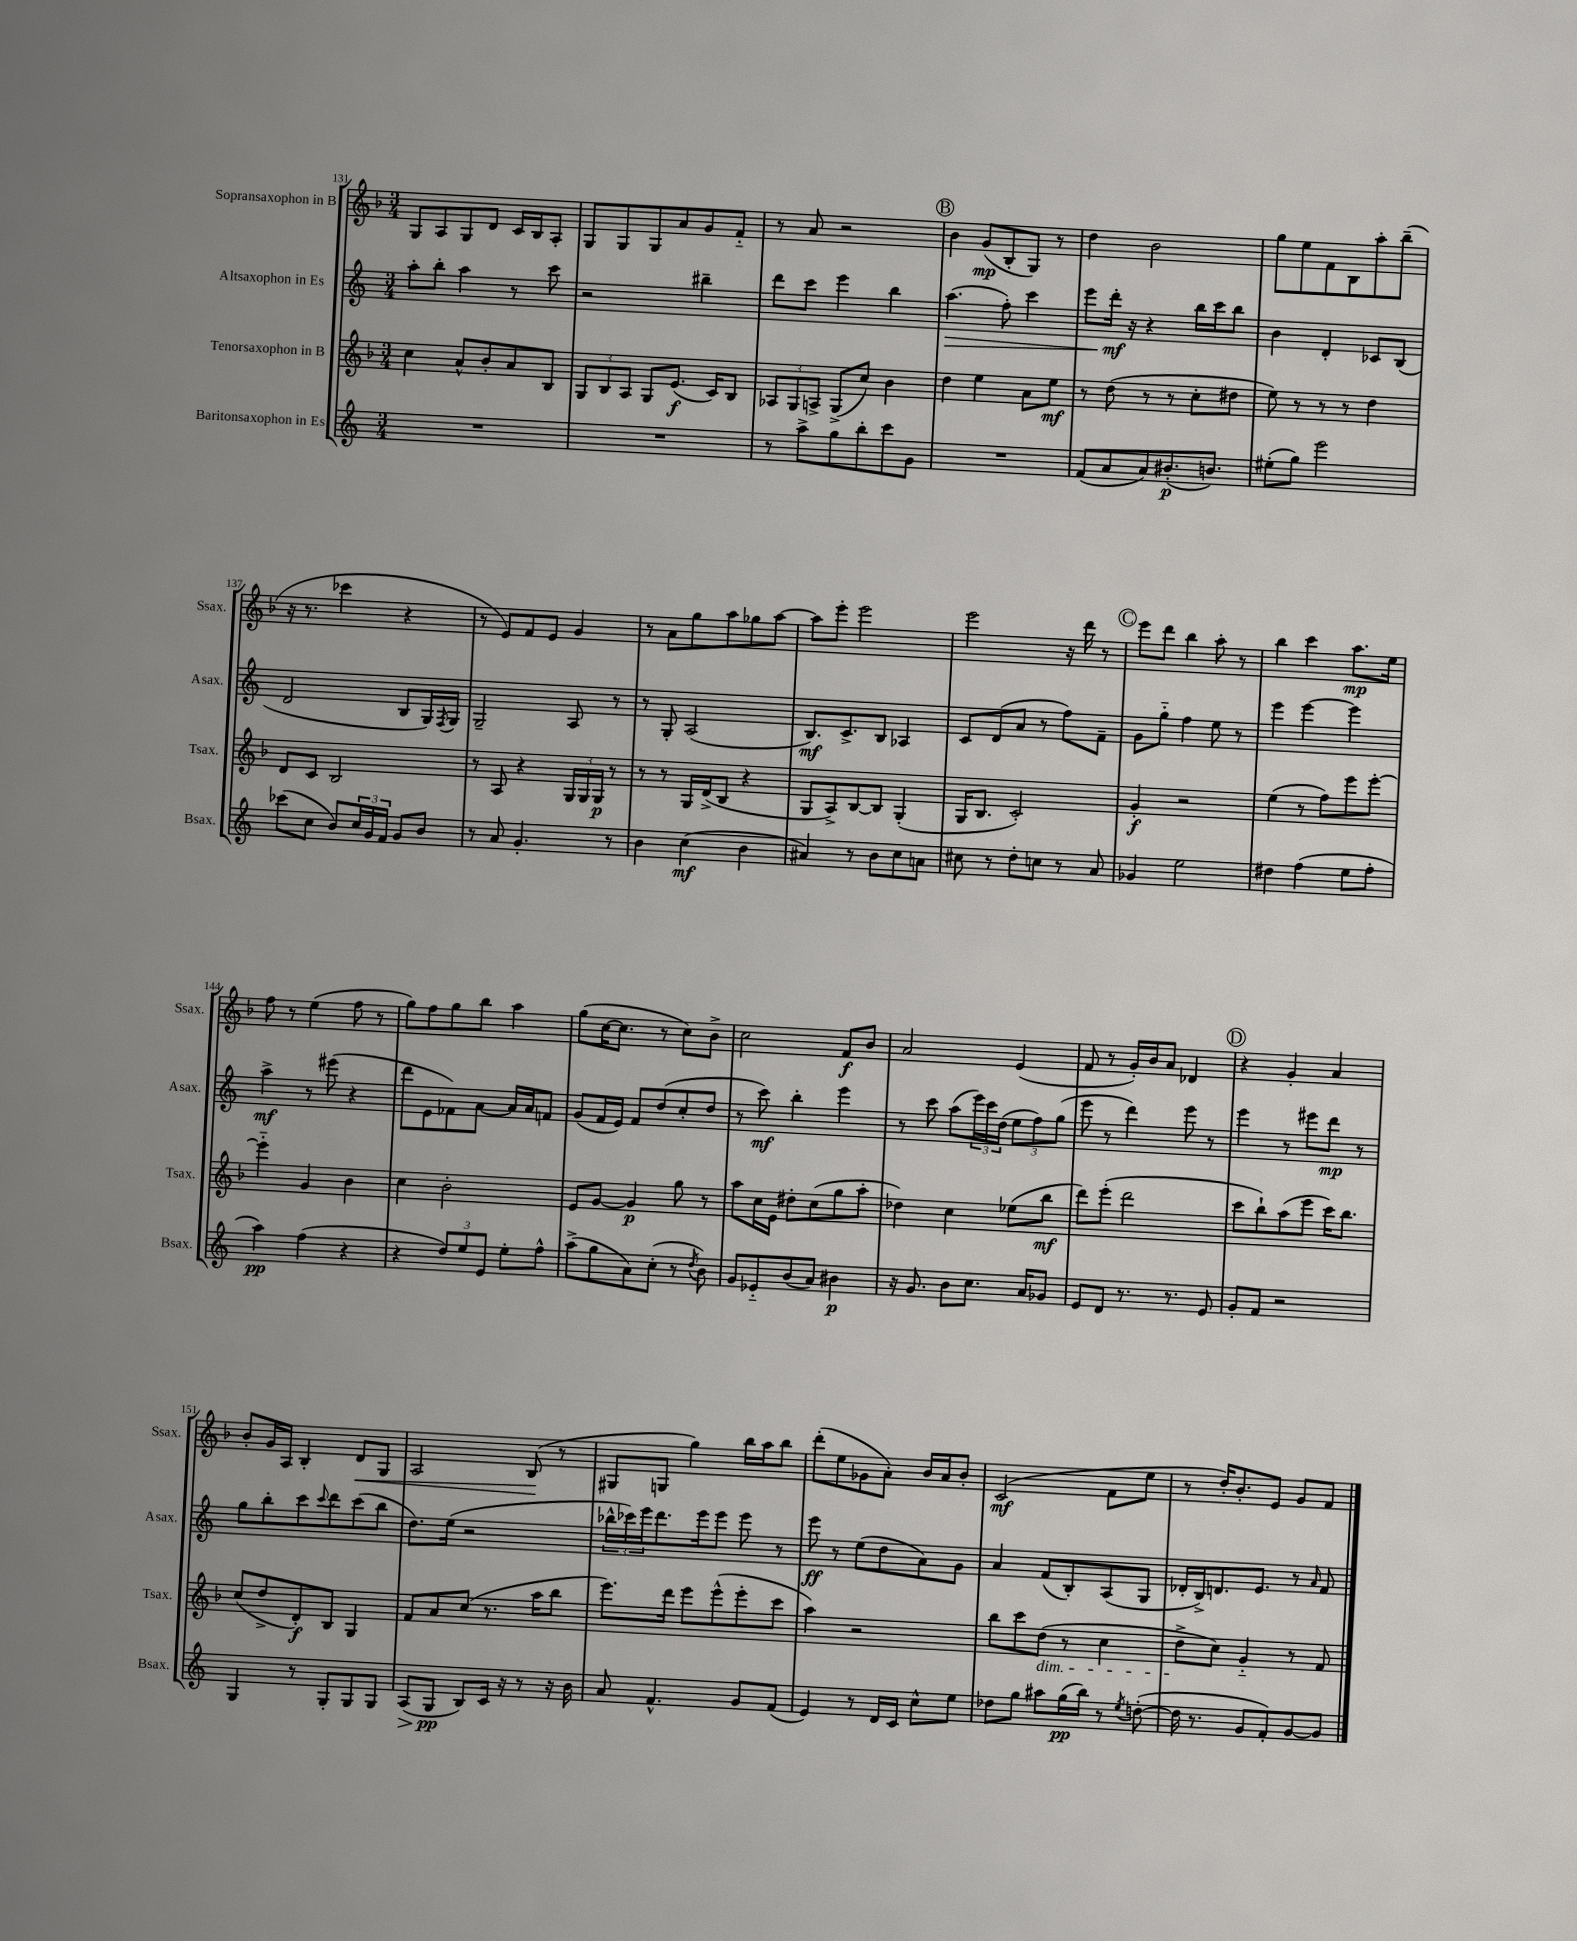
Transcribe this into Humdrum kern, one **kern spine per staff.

**kern	**kern	**kern	**kern
*staff4	*staff3	*staff2	*staff1
*clefG2	*clefG2	*clefG2	*clefG2
*k[]	*k[b-]	*k[]	*k[b-]
*M3/4	*M3/4	*M3/4	*M3/4
2.r	4cc	8aa'	8G
.	.	8bb'	8A
.	8a^^	4aa	8G
.	8b-'	.	8d
.	8a	8r	16c
.	.	.	16B-
.	8B-	8ccc	8A'
=	=	=	=
2.r	12G	2r	8G
.	12B-	.	.
.	.	.	8G
.	12A	.	.
.	8G	.	8G
.	(8.e	.	8a
.	.	4bb#~	8g
.	16c)	.	.
.	8B-	.	8f'~
=	=	=	=
8r	12A-	8ddd	8r
.	12G	.	.
8aa^	.	8ccc	8a
.	12A^	.	.
8gg	(8G^	4eee	2r
8bb'	8cc)	.	.
8ccc	4b-	4bb	.
8g	.	.	.
=	=	=	=
2.r	4dd	(4.aa	4b-
.	4ee	.	(8g
.	.	8ff')	8B-'
.	8a	4ccc	8G)
.	8ee	.	8r
=	=	=	=
(8f	8r	8eee	4dd
8a	(8dd	16ddd'	.
.	.	16r	.
8a)	8r	4r	2b-
(8.b#'	8r	.	.
.	8cc'	16bb	.
8.b)	.	16ccc	.
.	8dd#	8bb	.
=	=	=	=
(8ee#'	8ee)	4b	8gg
8gg)	8r	.	8ee
2eee	8r	4d'	8f
.	8r	.	8B-
.	4dd	8c-	8aa'
.	.	(8B	(8bb-~
=	=	=	=
(8ccc-	8d	2d	16r
.	.	.	8.r
8cc	8c	.	.
8b)	2B-	.	4ccc-
24cc	.	.	.
24g	.	.	.
24f	.	.	.
8g	.	8B	4r
8b	.	16G)	.
.	.	8qF	.
.	.	16G	.
=	=	=	=
8r	8r	2G~	8r
8a	8A	.	8e)
4.g'	4r	.	8f
.	.	.	8e
.	24G	8A	4g
.	24G	.	.
.	24G	.	.
8r	8r	8r	.
=	=	=	=
4b	8r	8r	8r
.	8r	8G'	8a
(4cc	16G	(2A	8gg
.	(16d^	.	.
.	8B-	.	8aa
4b	4r	.	8gg-
.	.	.	[8aa
=	=	=	=
4a#)	8G	8.B)	8aa]
.	8A^)	.	8eee'
.	.	8.c^	.
8r	[8B-	.	2eee
8b	8B-]	8B	.
8cc	(4G'	4A-	.
8a	.	.	.
=	=	=	=
8cc#	16G	8c	2eee
.	8.B-	.	.
8r	.	(8d	.
8dd'	2c')	8a	.
8cc	.	8r	.
8r	.	8ff)	16r
.	.	.	16ddd
8a	.	8f~	8r
=	=	=	=
4g-	4g'	8g	8eee
.	.	8gg'~	8ddd
2ee	2r	4ff	4bb-
.	.	8ee	8aa'
.	.	8r	8r
=	=	=	=
4dd#	(4ee	4eee	4bb-
(4ff	8r	[4eee	4ccc
.	8ff)	.	.
8ee	8eee	4eee]	8.aa
8ff'	[8eee'	.	.
.	.	.	16ee
=	=	=	=
4aa)	4eee'~]	4aa^	8ff
.	.	.	8r
(4ff	4g	8r	(4ee
.	.	(8eee#	.
4r	4b-	4r	8ff
.	.	.	8r
=	=	=	=
4r	4cc	8ddd	8gg)
.	.	8e	8ff
12dd)	2b-'	8f-)	8gg
12ee	.	.	.
.	.	[8a	8bb-
12e	.	.	.
8ee'	.	16a]	4aa
.	.	16a	.
8ff^^	.	8f	.
=	=	=	=
(8aa^	8e	(8g	(8gg
8gg	[8g	16f	[16cc
.	.	16e)	8.cc]
8a)	4g]	8f	.
(8cc'	.	(8dd	8r
8r	8gg	8cc'	8cc)
8qdd	.	.	.
8b)	8r	8dd	8b-^
=	=	=	=
8g	8aa	8r	2cc
8e-'~	16cc	8ccc)	.
.	16e	.	.
(8b	8dd#'	4bb'	.
8a)	(8cc	.	.
4b#	8gg	4eee	8f
.	8aa'	.	8b-
=	=	=	=
16r	4dd-)	8r	2a
8.g	.	.	.
.	.	8ccc	.
8b	4cc	(8aa	.
8.cc	.	24eee)	.
.	.	24ccc	.
.	.	(24dd	.
.	(8ee-	12ee	(4e
16a	.	.	.
.	.	12ff)	.
8g-	8bb-	.	.
.	.	(12gg	.
=	=	=	=
8e	8ddd)	8eee	8f
8d	(8eee'	8r	8r
8.r	2ddd	4ddd)	16g')
.	.	.	16b-
.	.	.	8a
8.r	.	.	.
.	.	8eee	4d-
8e	.	8r	.
=	=	=	=
8g'	8ccc	4eee	4r
8f	8bb-`)	.	.
2r	(8aa	8r	4g'
.	8eee	8eee#	.
.	16ccc)	8ddd	4a
.	8.bb-	.	.
.	.	8r	.
=	=	=	=
4G	(8cc	8gg	8b-'
.	8dd^	8bb'	16g
.	.	.	16A
8r	8d')	8ccc	4B-'
.	.	8qqccc	.
8G'	8B-	8ddd	.
8G	4G	(8ccc	8d
8G	.	8bb	8G
=	=	=	=
(8A	8f	8.dd)	2A
8G	8a	.	.
.	.	(16ee	.
8B)	(8cc	2r	.
16c	8.r	.	.
16r	.	.	.
8r	.	.	(8B-
.	16aa	.	.
16r	8bb-	.	8r
16b	.	.	.
=	=	=	=
8a	8.eee)	24bb-^^	8G#
.	.	24ccc-)	.
.	.	24eee	.
4.f^^	.	8.ddd	8G
.	16ddd	.	.
.	8eee	.	4gg)
.	.	16eee	.
.	(8eee^^	8eee	.
8g	8eee'	8eee	16bb-
.	.	.	16aa
(8f	8ccc	8r	8bb-
=	=	=	=
4e)	4aa)	8eee	(8ddd'
.	.	8r	8ee
8r	2r	(8ee	8g-
16d	.	8dd	8a')
16c	.	.	.
8cc^^	.	8a)	16b-
.	.	.	16a
8ee	.	8g	8b-'
=	=	=	=
8dd-	8bb-	4a	(2c
8gg	8ccc	.	.
8aa#	(8dd	(8f	.
(16gg	8r	8B')	.
16bb)	.	.	.
8r	4cc	(8A	8f
8qee	.	.	.
([8dd'	.	8G	8ee
=	=	=	=
16dd]	8dd^	16d-'	8r
8.r	.	16B^)	.
.	8cc)	8.d	16dd')
.	.	.	8.b-'
8g	4g'~	.	.
.	.	8.e	.
8f')	.	.	8e
[8g	8r	8r	8g
.	.	16qqa	.
8g]	8f	8f	8f
==	==	==	==
*-	*-	*-	*-
